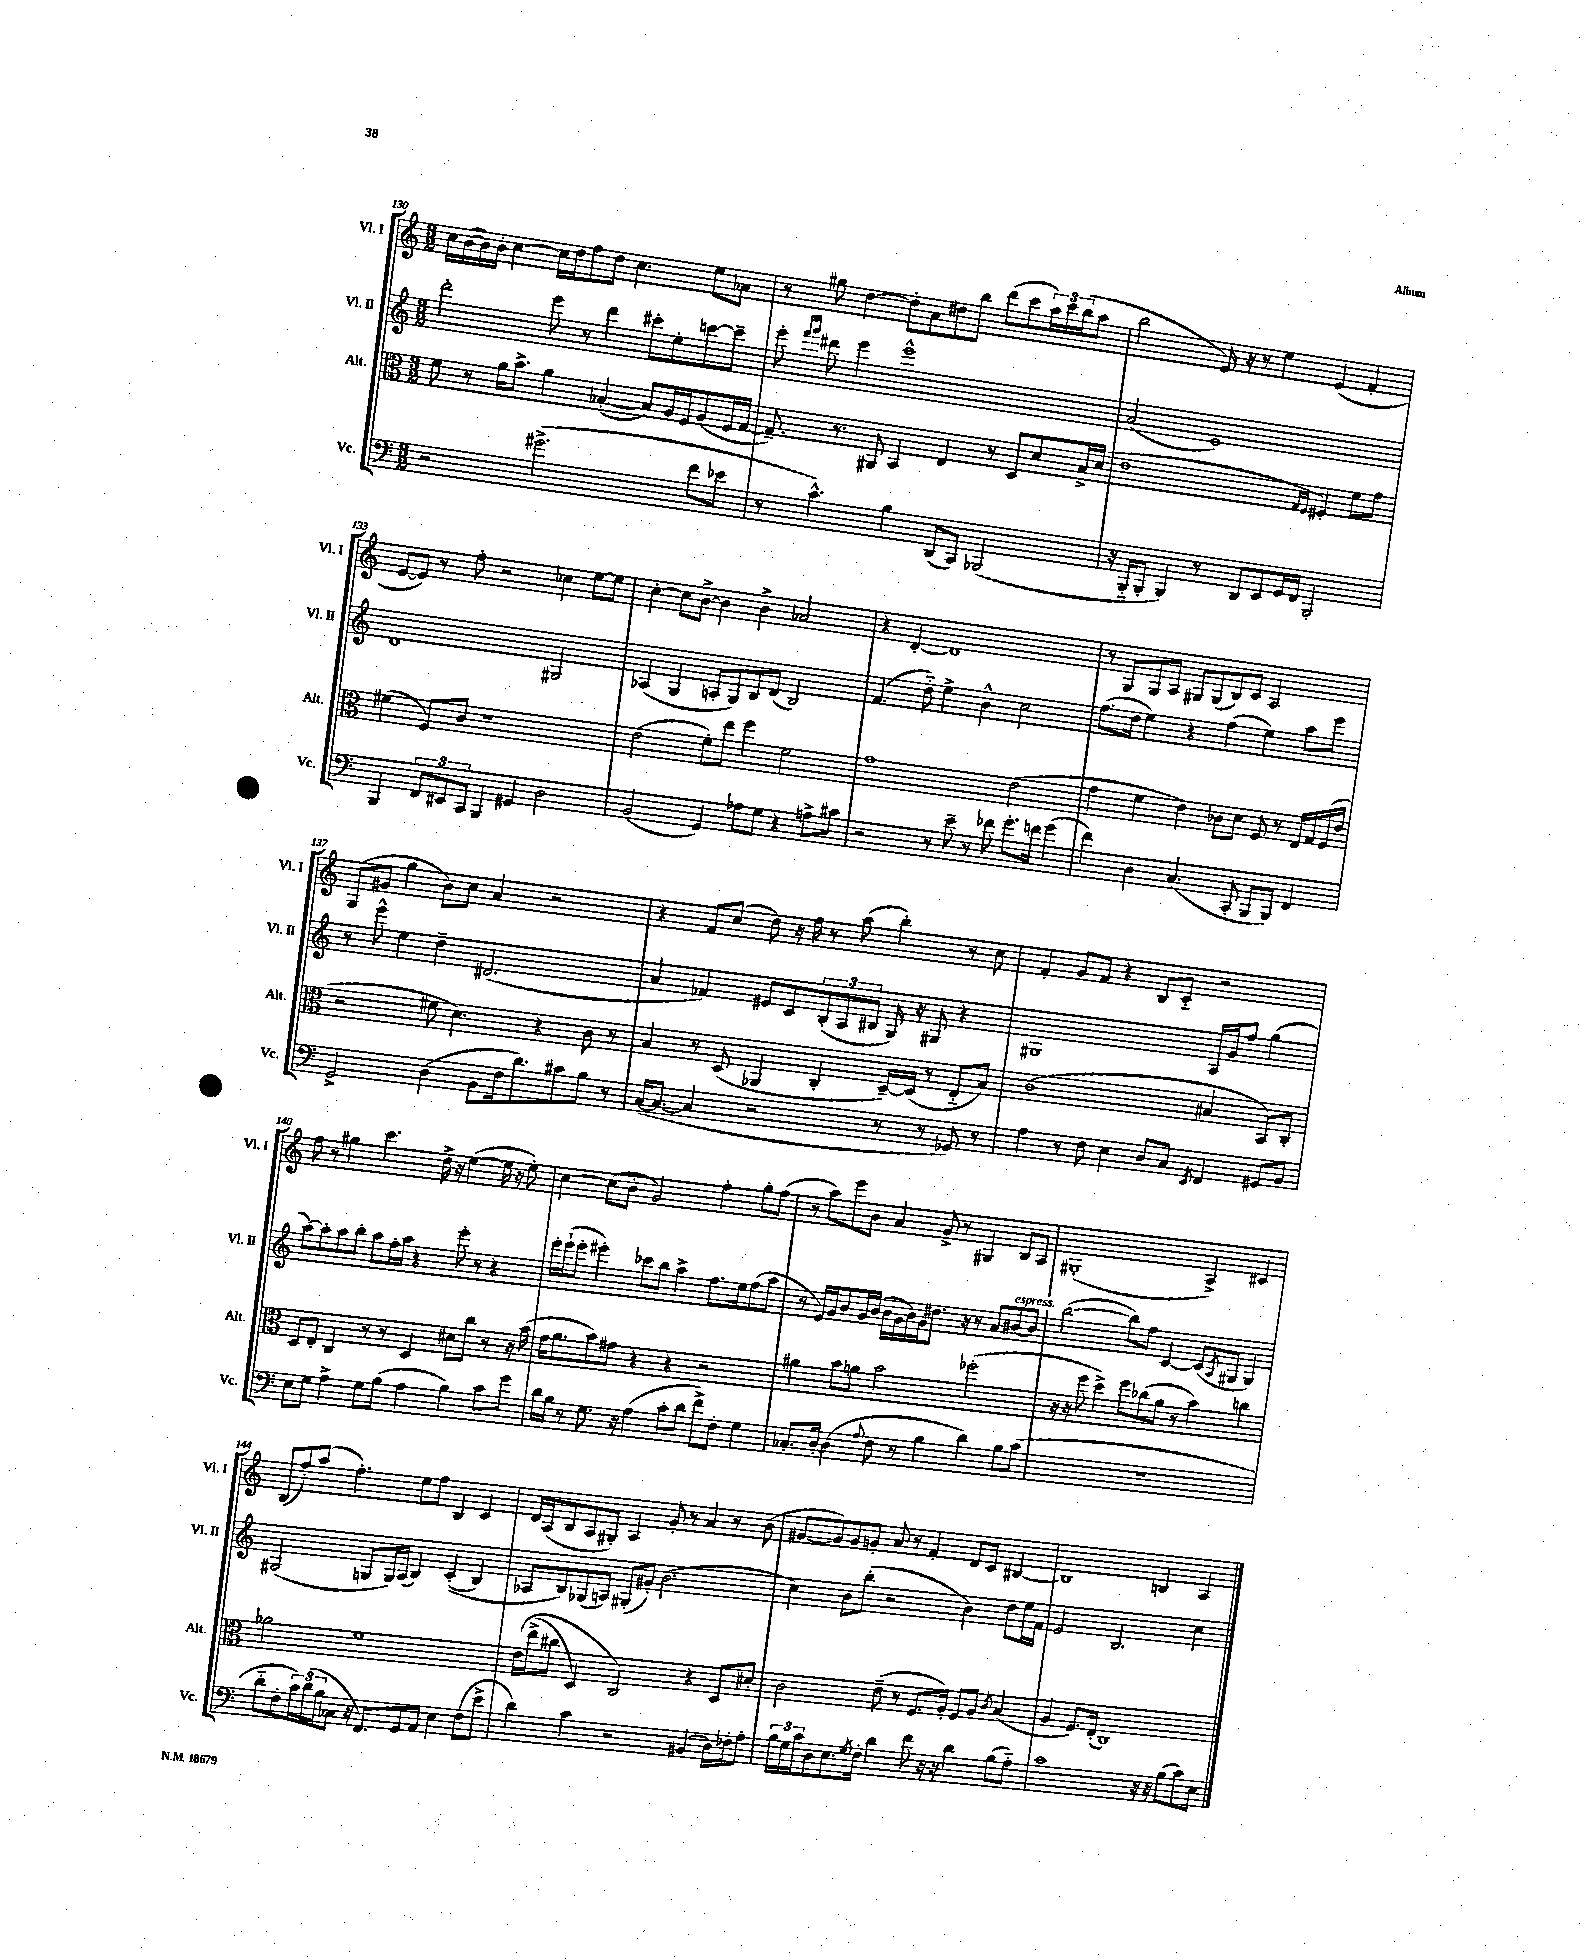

**kern	**kern	**kern	**kern
*part4	*part3	*part2	*part1
*staff4	*staff3	*staff2	*staff1
*I"Vc.	*I"Alt.	*I"Vl. II	*I"Vl. I
*I'Vc.	*I'Alt.	*I'Vl. II	*I'Vl. I
*clefF4	*clefC3	*clefG2	*clefG2
*k[]	*k[]	*k[]	*k[]
*M3/2	*M3/2	*M3/2	*M3/2
=130	=130	=130	=130
2r	8f\	2ddd'\	16cc\LL
.	.	.	([16b\
.	8r	.	16b\])
.	.	.	16b'\JJ
.	16a\KL	.	[4cc\
.	8.b^\J	.	.
(2.g#X^\	4a\	8eee\	16cc\LL]
.	.	.	16dd\J
.	.	8r	8ff\
.	([4B-X'/	4ddd\	8dd\J
.	.	.	4.cc\
.	8B-/L])	8ccc#X'\L	.
.	16A/L	8ee'\	.
.	16F/J	.	.
8f\L	(8A/	[8cccn\	8ee\L
8e-X\J	16F/L	8ccc~\J]	8a-X\J
.	[16G/JJ	.	.
=131	=131	=131	=131
8r	8.G~/])	8eee'\	8r
.	.	16qqfff/LL	.
.	.	16qqggg/JJ	.
4.c^^\)	.	8ddd#X\	8gg#X\
.	8.r	.	.
.	.	4eee\	[4dd\
.	8AA#X/	.	.
4B\	4BB/	1eee^^	8dd'\L]
.	.	.	8a\
(8DD/L	4E/	.	8dd#X\
8CC/J)	.	.	8bb\J
(2BBB-X/	8r	.	(8ddd\L
.	8D/L	.	8ccc\
.	8d/	.	24aa\L)
.	.	.	24ccc\
.	.	.	(24bb\J
.	16B^/L	.	8aa\J
.	(16d/JJ	.	.
=132	=132	=132	=132
16r	1e	(2a/	2bb\
16BBB/KL	.	.	.
8BBB'/J	.	.	.
4BBB/)	.	.	.
8r	.	1e)	16e/)
.	.	.	16r
8DD/L	.	.	8r
8EE/	.	.	4ee\
16GG/L	.	.	.
16FF/JJ	.	.	.
.	16qqG/LL	.	.
.	16qqF/JJ	.	.
2BBB'/	4F#X'/)	.	(4e/
.	8f\L	.	4f'/
.	8g\J	.	.
!!LO:LB:g=z
=133	=133	=133	=133
4BBB/	(4f#X\	1d	[8e/L
.	.	.	8e/J])
12FF/L	8F/L)	.	8r
12EE#X/	.	.	.
.	8c/J	.	8ff'\
12CC/J	.	.	.
4BBB/	1r	.	2r
4GG#X/	.	.	.
2D\	.	2G#X/	4cc-X\
.	.	.	[8ee\L
.	.	.	8ee\J]
=134	=134	=134	=134
(2BB/	(2e\	(4A-X/	[4cc'\
.	.	4G/	8cc\L]
.	.	.	[8b^\J
4GG/)	8f'\L)	8An'/L	4b\]
.	8ee\J	8G/)	.
8A-X\L	4ff\	8B/	4b^\
8G\J	.	(8d/J	.
4r	2f\	2B/)	2a-X/
8An^\L	.	.	.
8c#X\J	.	.	.
=135	=135	=135	=135
2r	1g	(4.f/	4r
.	.	.	[4d'/
.	.	8dd\)	.
8r	.	4ee^\	1d]
8e~\	.	.	.
8r	.	4b^^\	.
8f-X\	.	.	.
8.g'\L	(2e\	2cc\	.
16fn\Jk	.	.	.
(4g\	.	.	.
=136	=136	=136	=136
4f\)	4g\	(8.ff\L	8r
.	.	.	8G/L
.	.	16dd\Jk	.
4D\	4f\	4ee\)	8G/
.	.	.	8A/J
(4.C/	4e\)	4r	8G#X/L
.	.	.	(8G#/
.	8c-X\L	(4ff\	8B/)
8CC'/	8d\J	.	8c/J
8BBB/L	8F/	4ee\)	2A/
8BBB/J)	8r	.	.
4FF/	16E/LL	8aa\L	.
.	16G/	.	.
.	(16F/	8eee\J	.
.	16e/JJ	.	.
!!LO:LB:g=z
=137	=137	=137	=137
2GG^/	2r	8r	(8G/L
.	.	8eee^^\	8g#X/J
.	.	4ee\	4gg\
(4D\	8f#X\	4dd~\	8b\L)
.	4.d\)	.	8cc\J
8BB\L	.	(2.d#X/	4a/
16F\k	.	.	.
8.d\)	.	.	.
.	4r	.	2r
8c#X\	.	.	.
8B\J	8c\	.	.
8r	8r	.	.
=138	=138	=138	=138
([16C/KL	4B/	4a/	4r
8.C/J_	.	.	.
4C/]	8r	4f-X/)	8f/L
.	(8D/	.	(8cc/J
2r	4AA-X/	8e#X/L	8dd\)
.	.	8c/	16r
.	.	.	16ff\
.	4C'/	(12B'/	8r
.	.	12A/	.
.	.	.	(8aa\
.	.	12B#X/J	.
8r	[16D~/LL)	16G/)	4bb'\)
.	(16D/JJ]	16r	.
8r	8r	8G#X/	.
8GG-X/)	8E/L	4r	8r
8r	8B/J)	.	8cc\
=139	=139	=139	=139
4A\	(1c	1G#X	4f'/
8r	.	.	8g/L
8F\	.	.	8f/J
4E\	.	.	4r
8D/L	.	.	8B/L
8C/J	.	.	8c/J
8qEE/	.	.	.
4FF/	4B#X/	16A/LL	2r
.	.	16g/J	.
.	.	8ff/J	.
8GG#X/L	8BB/L)	(4gg\	.
8BB/J	8C'/J	.	.
!!LO:LB:g=z
=140	=140	=140	=140
8E\L	8D/L	[8aa\L)	8ff\
8G\J	8E'/J	8aa'\]	8r
4A^\	4C/	8aa\	4gg#X\
.	.	8bb'\J	.
8G\L	8r	8aa\L	4.ccc\
(8B\J	8r	16ff'\L	.
.	.	16aa\JJ	.
4A\	4D/	4r	.
.	.	.	16dd^\
.	.	.	16r
4B\)	8d#X\L	8eee'\	([4ee\
.	8cc\J	8r	.
8c\L	8r	4r	16ee\]
.	.	.	16r
8g\J	16r	.	8ee'\)
.	(16b\	.	.
=141	=141	=141	=141
16d\LL	16g\KL	16eee'\LL	[4cc\
16B\JJ	8.a\	(16eee`\J	.
8r	.	8eee'\J	.
8.G\	8b\)	4eee#X'\)	(8cc\L]
.	8g#X\J	.	8b'\J
16r	.	.	.
(4A\	4r	8ccc-X\L	2g/)
.	.	8bb\J	.
8c'\L	4r	4aa^\	.
8d\J	.	.	.
8f^\L)	2r	8.ff\L	4ff'\
8F'\J	.	.	.
.	.	16ee\k	.
4G\	.	(8ff\	8gg'\L
.	.	8aa\J	(8ff\J
=142	=142	=142	=142
8.C-X'/L	4a#X\	8r	8r
.	.	16e/LL)	8aa\L)
[16D'/Jk	.	16g/J	.
(4D\]	8b\L	8b/	8eee\
.	8an\J	16g/L	8b\J
.	.	(16b/JJ	.
8qqA/	.	.	.
8F\	2b\	16b\LL	4a/
.	.	16g\	.
8r	.	16b\)	.
.	.	16g\J	.
4B\	.	8.dd#X\J	8g^/
.	.	.	8r
.	.	16r	.
4d\)	(2ff-X'\	8r	4G#X/
.	.	8a/L	.
!	!	!LO:TX:a:i:t=espress.	!
8B\L	.	[8b#X/	8B/L
(8c\J	.	8b#/J]	8A/J
=143	=143	=143	=143
1.r	16r	([2bb\	(1G#X'
.	16r	.	.
.	8ff\	.	.
.	4dd^\)	.	.
.	8ff\L	8bb\L])	.
.	(8cc-X\	8ff\J	.
.	8a\J	[4c/	.
.	8r	.	.
.	4b\)	(8c/L]	4A^/)
.	.	8qA/	.
.	.	8G#X/J	.
.	4ccn\	4G#/)	4c#X/
!!LO:LB:g=z
=144	=144	=144	=144
8d\L	2a-X\	(2G#X/	(8B/L
8F'\	.	.	8ff'/)
24c\L)	.	.	(8aa/J
(24d\	.	.	.
24B\J	.	.	.
8C-X\J	.	.	4.ff'\)
16r	1f	8Gn/L	.
8.FF/L)	.	.	.
.	.	16G/L)	.
.	.	(16A/JJ	.
8GG/	.	4B/)	8ee\L
8AA/J	.	.	8ff\J
4E\	.	((4c'/	4B/
(8F\L	.	4B/)	4c/
8e^\J	.	.	.
=145	=145	=145	=145
4d\)	(16e\LL	8A-X/L	16d/LL
.	(16ee^\J	.	(16A/J
.	8cc#X\J	8B/)	8B/
4c\	4D/)	(8G-X/	8A/
.	.	8An/J)	8G#X'/J)
2r	2C/)	(8G#X'/L	4A/
.	.	8g#X'/J)	.
.	.	(2.b\	8g'/
.	.	.	8r
(4BB#X/	4r	.	4a/
16D\LL)	8D/L	.	8r
16F-X'\J	.	.	.
8A'\J	8d#X'/J	.	(8b\
=146	=146	=146	=146
24B\LL	2c\	4cc\)	[8g#X/L
24G\	.	.	.
24c\J	.	.	.
8D\	.	.	8g#/])
8.E\	.	8b\L	8g#/
.	.	(8bb'\J	8gn'/J
8qG/	.	.	.
16F'\Jk	.	.	.
4d\	(8e~\	2r	8a/
.	8r	.	8r
8f\	8.F/L	.	4f'/
16r	.	.	.
16r	16A'/Jk)	.	.
4d\	8F/L	4b\)	8d/L
.	8A/J	.	8c/J
.	8qc/	.	.
(8B\L	(4B/	8dd\L	[4B#X/
8A\J)	.	16ee\L	.
.	.	16f\JJ	.
=147	=147	=147	=147
1c	4A/	2e/	1B#]
.	8.F/L)	.	.
.	(16E'/Jk	.	.
.	1C)	2.B/	.
16r	.	.	4Bn/
16r	.	.	.
(8B\L	.	.	.
8c\)	.	4cc\	4A/
8E\J	.	.	.
==	==	==	==
*-	*-	*-	*-
